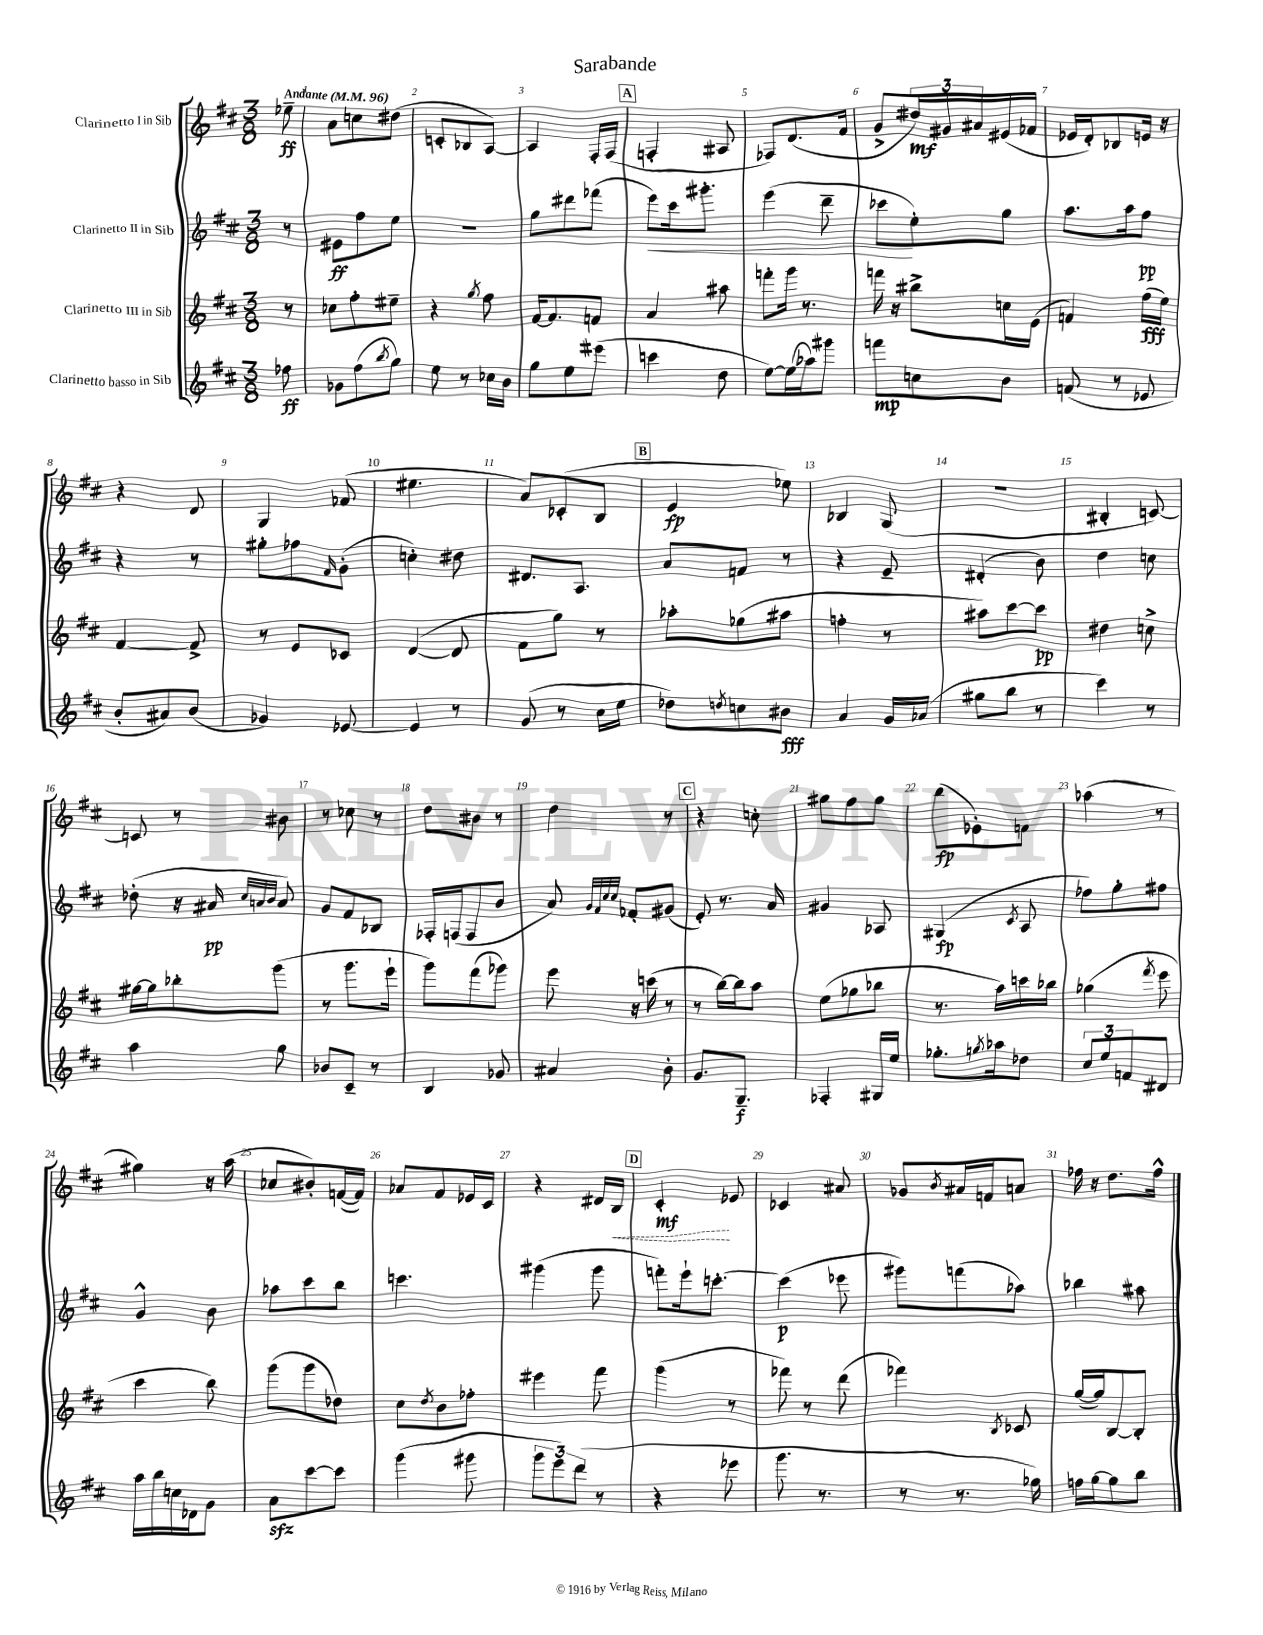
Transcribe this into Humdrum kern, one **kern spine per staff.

**kern	**dynam	**kern	**dynam	**kern	**dynam	**kern	**dynam
*part4	*part4	*part3	*part3	*part2	*part2	*part1	*part1
*staff4	*staff4	*staff3	*staff3	*staff2	*staff2	*staff1	*staff1
*I"Clarinetto basso in Sib	*	*I"Clarinetto III in Sib	*	*I"Clarinetto II in Sib	*	*I"Clarinetto I in Sib	*
*clefG2	*	*clefG2	*	*clefG2	*	*clefG2	*
*k[f#c#]	*	*k[f#c#]	*	*k[f#c#]	*	*k[f#c#]	*
*M3/8	*	*M3/8	*	*M3/8	*	*M3/8	*
*MM96	*	*MM96	*	*MM96	*	*MM96	*
=	=	=	=	=	=	=	=
!	!	!	!	!	!	!LO:TX:a:B:t=Andante	!
8ff-X\	ff	8r	.	8r	.	8ee-X~\	ff
=1	=1	=1	=1	=1	=1	=1	=1
8g-X\L	.	8cc-X\L	.	8e#X\L	ff	8a\L	.
(8ff#\	.	8ff#'\	.	8ff#\	.	8ccn\	.
8qbb/	.	.	.	.	.	.	.
8gg\J)	.	8ee#X~\J	.	8ee\J	.	(8dd#X\J	.
=2	=2	=2	=2	=2	=2	=2	=2
8ee\	.	4r	.	4.r	.	8cn'/L	.
8r	.	.	.	.	.	8B-X/	.
.	.	8qgg/	.	.	.	.	.
16cc-X\LL	.	8ff#\	.	.	.	[8A/J)	.
16b\JJ	.	.	.	.	.	.	.
=3	=3	=3	=3	=3	=3	=3	=3
8gg\L	.	[16f#/KL	.	8gg\L	.	4A/]	.
.	.	8.f#/]	.	.	.	.	.
8ee\	.	.	.	8ddd#X\	.	.	.
(8eee#X\J	.	8fn/J	.	(8fff-X\J	.	16F#'/LL	.
.	.	.	.	.	.	(16F#/JJ	.
!!LO:REH:place=s1:t=A
=4	=4	=4	=4	=4	=4	=4	=4
!	!	!	!	!	!LO:HP:b	!	!
4cccn\	.	4a/	.	8eee\L)	<	4Fn'/	.
.	.	.	.	16ccc#\k	.	.	.
.	.	.	.	8.ggg#X'\J	.	.	.
8dd\	.	8aa#X\	.	.	.	8A#X/	.
=5	=5	=5	=5	=5	=5	=5	=5
[8ee\L)	.	8fffn'\L	.	(4eee\	.	8F-X/L)	.
(16ee\L]	.	16ggg\Jk	.	.	.	(8.d/	.
16aa-X\J)	.	8.r	.	.	.	.	.
8ggg#X\J	.	.	.	8ddd~\	.	.	.
.	.	.	.	.	.	16f#/Jk	.
=6	=6	=6	=6	=6	=6	=6	=6
8fffn\L	mp	16fffn\	.	8ccc-X\L	.	8g^/L	.
.	.	16r	.	.	.	.	.
8ccn\	.	8bb#X^\L	.	8ee'\)	[	24dd#X/L)	mf
.	.	.	.	.	.	24g#X/	.
.	.	.	.	.	.	24a#X/	.
8b\J	.	16ccn\L	.	8gg\J	.	(16e#X/	.
.	.	(16e\JJ	.	.	.	16f-X/JJ	.
=7	=7	=7	=7	=7	=7	=7	=7
(8fn/	.	4fn/)	.	8.aa\L	.	16e-X/LL	.
.	.	.	.	.	.	16d'/J)	.
8r	.	.	.	.	.	8B-X/	.
.	.	.	.	16aa\k	.	.	.
8e-X/	.	(16ff#\LL	fff	8ff#\J	pp	16en/Jk	.
.	.	16ee\JJ)	.	.	.	16r	.
!!LO:LB:g=z
=8	=8	=8	=8	=8	=8	=8	=8
8b'/L	.	[4f#/	.	4r	.	4r	.
8a#X/)	.	.	.	.	.	.	.
(8b/J	.	8f#^/]	.	8r	.	8d/	.
=9	=9	=9	=9	=9	=9	=9	=9
4g-X/)	.	8r	.	8gg#X'\L	.	4G/	.
.	.	8e/L	.	8ff-X\	.	.	.
.	.	.	.	16qqf#/	.	.	.
[8e-X/	.	8c-X/J	.	(8g'\J	.	(8f-X/	.
=10	=10	=10	=10	=10	=10	=10	=10
4e-/]	.	([4d/	.	4ccn'\)	.	4.ee#X\	.
8r	.	8d/]	.	8dd#X\	.	.	.
=11	=11	=11	=11	=11	=11	=11	=11
(8g/	.	8f#\L	.	8.d#X/L	.	8a/L)	.
8r	.	8gg\J)	.	.	.	(8c-X'/	.
.	.	.	.	8.A/J	.	.	.
16cc#\LL	.	8r	.	.	.	8B/J	.
16ee\JJ	.	.	.	.	.	.	.
!!LO:REH:place=s1:t=B
=12	=12	=12	=12	=12	=12	=12	=12
8dd-X\L)	.	8aa-X'\L	.	8a/L	.	4e/	fp
8qddn/	.	.	.	.	.	.	.
8ccn\	.	(8gg-X\	.	8fn/J	.	.	.
8b#X\J	fff	8aa#X\J	.	8r	.	8ee-X\)	.
=13	=13	=13	=13	=13	=13	=13	=13
4a/	.	4ffn'\	.	4r	.	4B-X/	.
16g/LL	.	8r	.	8e~/	.	(8G/	.
(16a-X/JJ	.	.	.	.	.	.	.
=14	=14	=14	=14	=14	=14	=14	=14
8gg#X\L	.	8aa#X\L)	.	(4d#X'/	.	4.r	.
8bb\J	.	[8ccc#\	.	.	.	.	.
8r	.	8ccc#\J]	pp	8b\)	.	.	.
=15	=15	=15	=15	=15	=15	=15	=15
4ccc#\)	.	4dd#X\	.	4dd\	.	4B#X'/	.
8r	.	8ccn^\	.	8ccn\	.	[8cn/)	.
!!LO:LB:g=z
=16	=16	=16	=16	=16	=16	=16	=16
4aa\	.	[16gg#X\LL	.	(8dd-X'\	.	8cn/]	.
.	.	16gg#\J]	.	.	.	.	.
.	.	8bb-X'\	.	16r	.	8r	.
.	.	.	.	16a#X/	pp	.	.
.	.	.	.	32qqcc#/LLL	.	.	.
.	.	.	.	32qqan/	.	.	.
.	.	.	.	32qqb/JJJ	.	.	.
8gg\	.	(8ggg\J	.	8a/)	.	8b#X\	.
=17	=17	=17	=17	=17	=17	=17	=17
8b-X/L	.	8r	.	8g/L	.	8r	.
8c#~/J	.	8.ggg\L	.	8f#/	.	8cc-X\	.
8r	.	.	.	8B-X/J	.	8r	.
.	.	16eee`\Jk	.	.	.	.	.
=18	=18	=18	=18	=18	=18	=18	=18
4B/	.	8ggg\L)	.	16F-X'/LL	.	8dd\L	.
.	.	.	.	(16Fn/J	.	.	.
.	.	(8fff#\	.	8F/	.	8b#X\J	.
8g-X/	.	8ggg-X\J)	.	8b/J	.	8r	.
=19	=19	=19	=19	=19	=19	=19	=19
4a#X/	.	8eee\	.	8a/)	.	4dd\	.
.	.	.	.	32qqg/LLL	.	.	.
.	.	.	.	32qqf#/	.	.	.
.	.	.	.	32qqcc#/	.	.	.
.	.	.	.	32qqcc#/JJJ	.	.	.
.	.	16r	.	8f-X'/L	.	.	.
.	.	(16cccn\	.	.	.	.	.
8b'\	.	8r	.	(8g#X/J	.	8r	.
!!LO:REH:place=s1:t=C
=20	=20	=20	=20	=20	=20	=20	=20
8.g/L	.	8r	.	8e'/)	.	4r	.
.	.	[16bb\LL)	.	8.r	.	.	.
8.G~/J	f	16bb\J]	.	.	.	.	.
.	.	8aa\J	.	.	.	8ccn'\	.
.	.	.	.	16a/	.	.	.
=21	=21	=21	=21	=21	=21	=21	=21
4F-X'/	.	(8ee\L	.	4g#X/	.	8gg#X\L	.
.	.	8gg-X\	.	.	.	8ff#\	.
16G#X/LL	.	8bb-X\J	.	8A-X/	.	8gg#\J	.
16ee/JJ	.	.	.	.	.	.	.
=22	=22	=22	=22	=22	=22	=22	=22
8.gg-X'\L	.	8.r	.	(4G#X/	fp	(8bb\L	fp
.	.	.	.	.	.	8e-X'\)	.
8qggn/	.	.	.	.	.	.	.
16aa-X\k	.	16aa\LL)	.	.	.	.	.
.	.	.	.	8qc#/	.	.	.
8dd-X\J	.	16cccn\	.	8A/	.	8fn\J	.
.	.	16bb-X\JJ	.	.	.	.	.
=23	=23	=23	=23	=23	=23	=23	=23
12cc#/L	.	(4gg-X\	.	8ff-X\L)	.	(4aa-X\	.
12ee/	.	.	.	.	.	.	.
.	.	.	.	8gg'\	.	.	.
12fn/	.	.	.	.	.	.	.
.	.	8qfff#/	.	.	.	.	.
8d#X/J	.	8eee\	.	8ff#X\J	.	8r	.
!!LO:LB:g=z
=24	=24	=24	=24	=24	=24	=24	=24
16aa\LL	.	4ccc#\	.	4g^^/	.	4gg#X\)	.
16bb\	.	.	.	.	.	.	.
16ccn\	.	.	.	.	.	.	.
16d-X\J	.	.	.	.	.	.	.
8g\J	.	8bb\)	.	8b\	.	16r	.
.	.	.	.	.	.	(16aa\	.
=25	=25	=25	=25	=25	=25	=25	=25
8azz\L	.	(8ggg\L	.	8aa-X\L	.	8cc-X/L	.
[8ccc#\	.	8ggg\	.	8ccc#\	.	8b#X'/)	.
8ccc#\J]	.	8dd-X\J)	.	8bb\J	.	([16fn/L	.
.	.	.	.	.	.	16f/JJ])	.
=26	=26	=26	=26	=26	=26	=26	=26
(4ggg\	.	8cc#\L	.	4.cccn\	.	8a-X/L	.
.	.	8qdd/	.	.	.	.	.
.	.	8b\	.	.	.	8f#/	.
8ggg#X\	.	8ff-X'\J	.	.	.	16e-X/L	.
.	.	.	.	.	.	16c#/JJ	.
=27	=27	=27	=27	=27	=27	=27	=27
12ggg\L	.	4eee#X\	.	(4ggg#X\	.	4r	.
12eee\)	.	.	.	.	.	.	.
(12ddd\J	.	.	.	.	.	.	.
8r	.	8fff#\	.	8ggg#\	.	16d#X/LL	.
!	!	!	!	!	!	!	!LO:HP:b
.	.	.	.	.	.	16B/JJ	<
!!LO:REH:place=s1:t=D
=28	=28	=28	=28	=28	=28	=28	=28
4r	.	(4ggg\	.	8fffn'\L)	.	4c#'/	mf
.	.	.	.	16eee`\k	.	.	.
.	.	.	.	[8.cccn'\J	.	.	.
8eee-X\	.	8r	.	.	.	8e-X/	[
=29	=29	=29	=29	=29	=29	=29	=29
8.ggg\	.	8fff-X\)	.	(4ccc\]	p	4c-X/	.
.	.	8r	.	.	.	.	.
8.r	.	.	.	.	.	.	.
.	.	(8ddd\	.	8eee-X\	.	8a#X/	.
=30	=30	=30	=30	=30	=30	=30	=30
8r	.	4fff-X\)	.	8ggg#X\L)	.	8g-X/L	.
.	.	.	.	.	.	8qb/	.
8.r	.	.	.	(8fffn\	.	16a#X/L	.
.	.	.	.	.	.	16fn/J	.
.	.	8qB/	.	.	.	.	.
.	.	8c-X/	.	8aa-X\J)	.	8an/J	.
16gg-X\)	.	.	.	.	.	.	.
=31	=31	=31	=31	=31	=31	=31	=31
16ffn\LL	.	([16gg/LL	.	4bb-X\	.	16ff-X\	.
[16gg\J	.	16gg/J])	.	.	.	16r	.
8gg\]	.	[8B/	.	.	.	8.dd\L	.
8bb\J	.	8B'/J]	.	8aa#X\	.	.	.
.	.	.	.	.	.	16ff-^^\Jk	.
==	==	==	==	==	==	==	==
*-	*-	*-	*-	*-	*-	*-	*-
